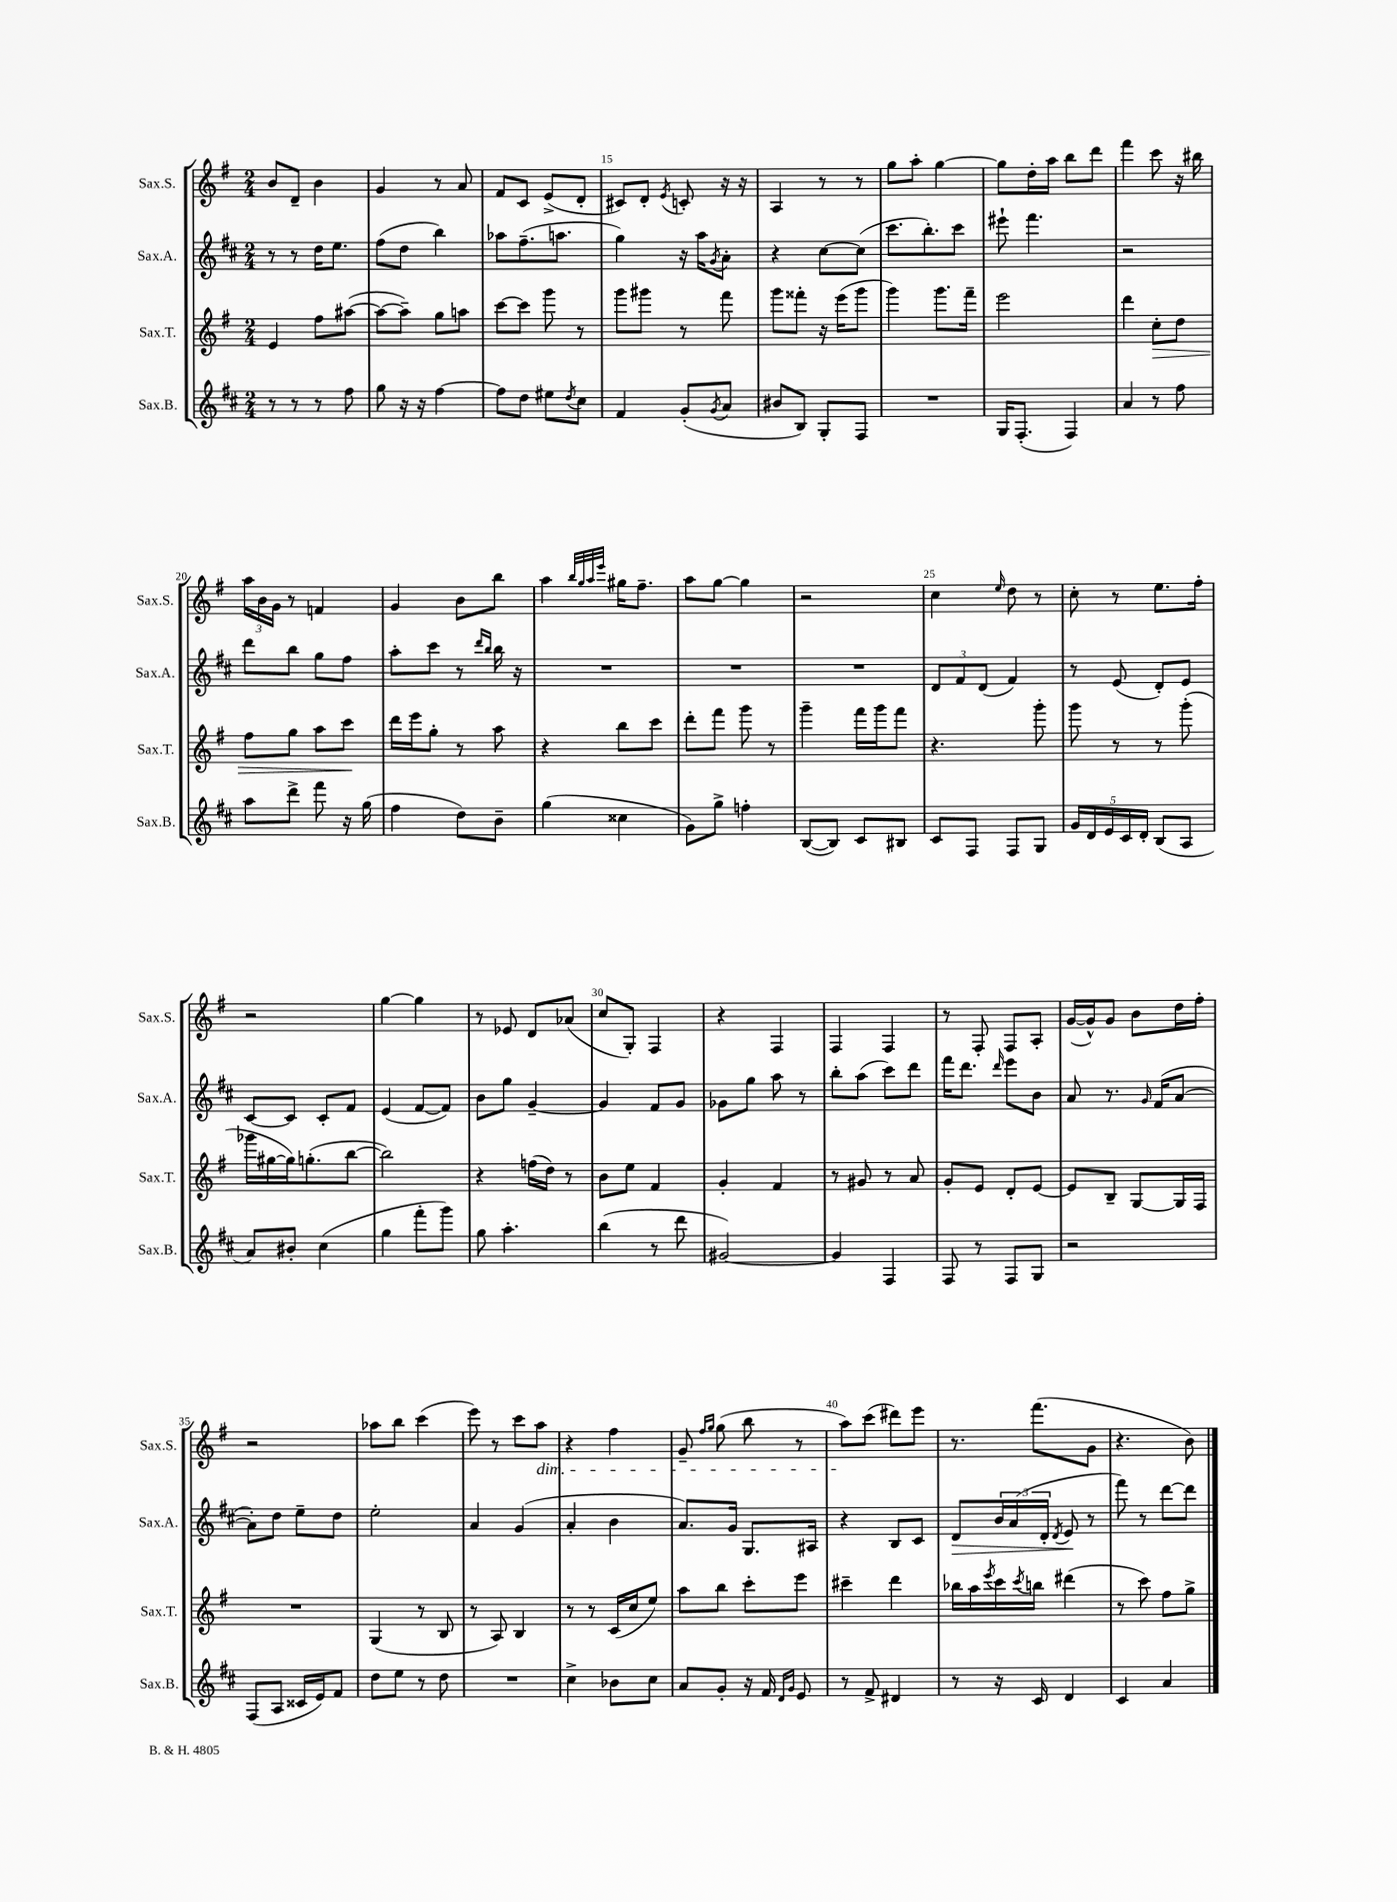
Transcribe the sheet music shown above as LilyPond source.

<<
\new StaffGroup <<
\new Staff = "s0" \with { instrumentName = "Sax.S." shortInstrumentName = "Sax.S." } {
    \clef treble \key g \major \numericTimeSignature \time 2/4
    b'8 d'8-- b'4 |
    g'4 r8 a'8 |
    fis'8 c'8 e'8->( d'8-. |
    cis'8) d'8-. \acciaccatura { e'8 } c'8-. r16 r16 |
    a4 r8 r8 |
    g''8 a''8-. g''4~ |
    g''8 d''16-. a''16 b''8 d'''8 |
    fis'''4 c'''8 r16 bis''16 |
    \tuplet 3/2 { a''16 b'16 g'16 } r8 f'4 |
    g'4 b'8 b''8 |
    a''4 \grace { b''32 g''32 a''32 e'''32 } gis''16 fis''8.-- |
    a''8 g''8~ g''4 |
    r2 |
    c''4 \grace { e''16 } d''8 r8 |
    c''8-. r8 e''8. fis''16-. |
    r2 |
    g''4~ g''4 |
    r8 ees'8 d'8 aes'8( |
    c''8 g8-.) fis4 |
    r4 fis4 |
    fis4 fis4 |
    r8 fis8-. fis8 a8-. |
    g'16~( g'16-^) g'8 b'8 d''16 fis''16-. |
    r2 |
    aes''8 b''8 c'''4( |
    e'''8) r8 c'''8 a''8\dim |
    r4 fis''4 |
    g'8-- \grace { fis''16 g''16 } g''8( b''8 r8 |
    a''8\!) c'''8( dis'''8) e'''8 |
    r8. fis'''8.( g'8 |
    r4. b'8) \bar "|." |
}
\new Staff = "s1" \with { instrumentName = "Sax.A." shortInstrumentName = "Sax.A." } {
    \clef treble \key d \major \numericTimeSignature \time 2/4
    r8 r8 d''16 e''8. |
    fis''8( d''8 b''4) |
    aes''8 fis''8.--( a''8. |
    g''4) r16 a''16 \acciaccatura { g'8 } a'8-. |
    r4 cis''8~ cis''8( |
    cis'''8. b''8.-.) cis'''8 |
    eis'''8-! fis'''4. |
    r2 |
    d'''8 b''8 g''8 fis''8 |
    a''8-. cis'''8 r8 \grace { d'''16 b''16 } b''16 r16 |
    R2 |
    R2 |
    R2 |
    \tuplet 3/2 { d'8 fis'8 d'8( } fis'4) |
    r8 e'8( d'8-.) e'8 |
    cis'8~ cis'8 cis'8-. fis'8 |
    e'4( fis'8~ fis'8) |
    b'8 g''8 g'4~-- |
    g'4 fis'8 g'8 |
    ges'8 g''8 a''8 r8 |
    b''8-. a''8( cis'''8) d'''8 |
    fis'''16 d'''8. \grace { d'''16 } e'''8 b'8 |
    a'8 r8. \grace { g'16 } fis'16( a'8~ |
    a'8-.) d''8 e''8-- d''8 |
    e''2-. |
    a'4 g'4( |
    a'4-. b'4 |
    a'8.) g'16 g8. ais16 |
    r4 b8 cis'8 |
    d'8\> \tuplet 3/2 { b'16 a'16( d'16-. } \acciaccatura { d'8 } e'8\! r8 |
    fis'''8) r8 d'''8~ d'''8 \bar "|." |
}
\new Staff = "s2" \with { instrumentName = "Sax.T." shortInstrumentName = "Sax.T." } {
    \clef treble \key g \major \numericTimeSignature \time 2/4
    e'4 fis''8 ais''8~( |
    ais''8~ ais''8--) g''8 a''8 |
    c'''8~ c'''8 g'''8 r8 |
    g'''8 gis'''8 r8 fis'''8 |
    g'''8 fisis'''8-. r16 e'''16( g'''8 |
    g'''4) g'''8. fis'''16-- |
    e'''2 |
    d'''4 c''8-.\> d''8 |
    fis''8 g''8 a''8 c'''8\! |
    d'''16 e'''16 g''8-. r8 a''8 |
    r4 b''8 c'''8 |
    d'''8-. fis'''8 g'''8 r8 |
    g'''4-- fis'''16 g'''16 fis'''8 |
    r4. g'''8-. |
    g'''8 r8 r8 g'''8-.( |
    ges'''16 gis''16~ gis''16) g''8.-.( b''8~ |
    b''2) |
    r4 f''16( d''16) r8 |
    b'8 e''8 fis'4 |
    g'4-. fis'4 |
    r8 gis'8 r8 a'8 |
    g'8-. e'8 d'8-. e'8~ |
    e'8 b8-- g8~ g16 fis16 |
    R2 |
    g4( r8 b8 |
    r8 a8) b4 |
    r8 r8 c'16( c''16 e''8) |
    a''8 b''8 c'''8-. e'''8 |
    cis'''4-- d'''4 |
    bes''16 a''16 \acciaccatura { e'''8 } c'''16 \acciaccatura { c'''8 } b''16 dis'''4( |
    r8 c'''8) fis''8 g''8-> \bar "|." |
}
\new Staff = "s3" \with { instrumentName = "Sax.B." shortInstrumentName = "Sax.B." } {
    \clef treble \key d \major \numericTimeSignature \time 2/4
    r8 r8 r8 fis''8 |
    g''8 r16 r16 fis''4~ |
    fis''8 d''8 eis''8 \acciaccatura { d''8 } cis''8 |
    fis'4 g'8-.( \acciaccatura { g'8 } a'8 |
    bis'8 b8) g8-. fis8 |
    R2 |
    g16 fis8.-.( fis4) |
    a'4 r8 fis''8 |
    a''8 d'''8-> fis'''8 r16 g''16( |
    fis''4 d''8) b'8-- |
    g''4( cisis''4 |
    g'8) g''8-> f''4-. |
    b8~( b8) cis'8 bis8 |
    cis'8 fis8 fis8 g8 |
    \tuplet 5/4 { g'16 d'16 e'16 cis'16 d'16-. } b8( a8 |
    a'8) bis'8-. cis''4( |
    g''4 fis'''8-. g'''8) |
    g''8 a''4.-. |
    b''4( r8 d'''8 |
    gis'2~) |
    gis'4 fis4 |
    fis8 r8 fis8 g8 |
    r2 |
    fis8( a8 cisis'16 e'16) fis'8 |
    d''8 e''8 r8 d''8 |
    R2 |
    cis''4-> bes'8 cis''8 |
    a'8 g'8-. r16 fis'16 \grace { d'16 g'16 } e'8 |
    r8 fis'8-> dis'4 |
    r8 r16 cis'16 d'4 |
    cis'4 a'4 \bar "|." |
}
>>
>>
\layout { \context { \Score currentBarNumber = #12 \override BarNumber.break-visibility = ##(#f #t #t) barNumberVisibility = #(every-nth-bar-number-visible 5) } }
